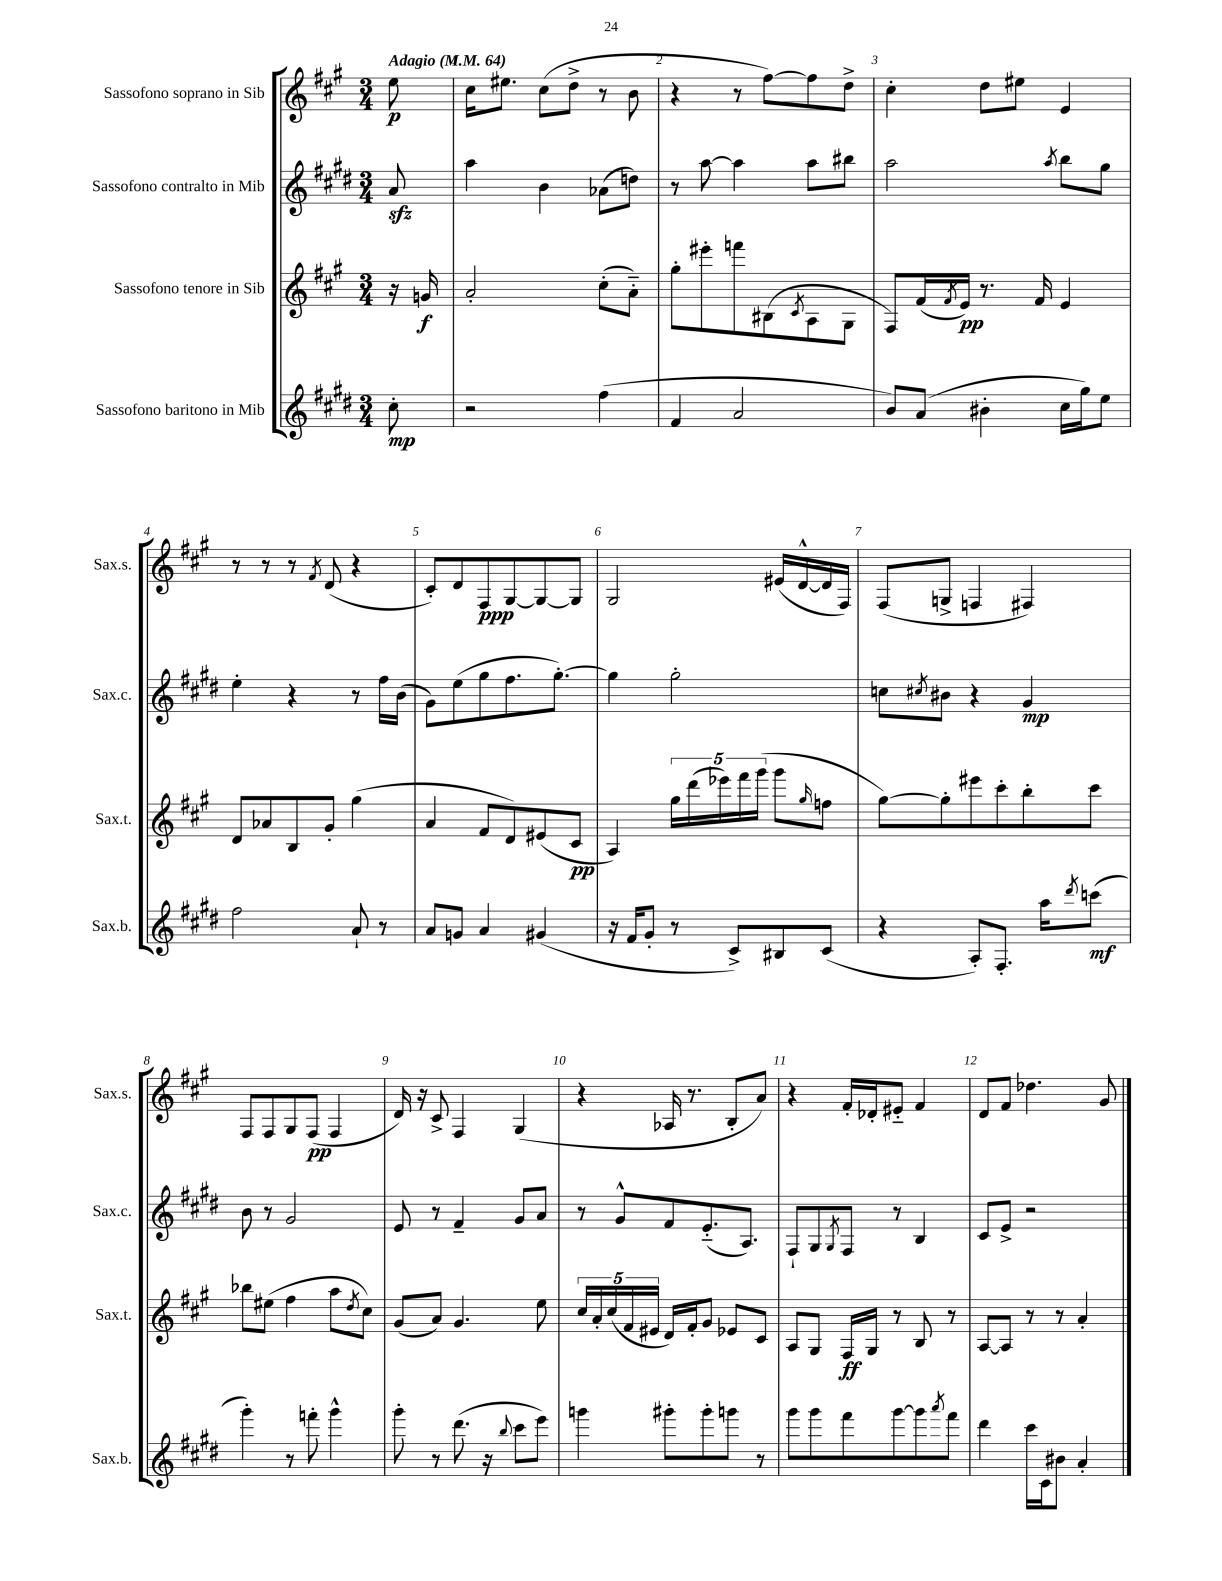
<<
\new StaffGroup <<
\new Staff = "s0" \with { instrumentName = "Sassofono soprano in Sib" shortInstrumentName = "Sax.s." } {
    \clef treble \key a \major \numericTimeSignature \time 3/4 \partial 8 \tempo "Adagio" 4 = 64
    e''8\p |
    cis''16 eis''8. cis''8( d''8-> r8 b'8 |
    r4 r8 fis''8~) fis''8 d''8-> |
    cis''4-. d''8 eis''8 e'4 |
    r8 r8 r8 \acciaccatura { fis'8 } d'8( r4 |
    cis'8-.) d'8 fis8\ppp gis8~ gis8~ gis8 |
    gis2 eis'16( d'16~-^ d'16 fis16) |
    fis8( g8-> f4 fis4) |
    fis8 fis8 gis8 fis8\pp( fis4 |
    d'16) r16 cis'8-> fis4 gis4( |
    r4 aes16 r8. b8-. a'8) |
    r4 fis'16-. des'16-. eis'8-_ fis'4 |
    d'8 fis'8 des''4. gis'8 \bar "|." |
}
\new Staff = "s1" \with { instrumentName = "Sassofono contralto in Mib" shortInstrumentName = "Sax.c." } {
    \clef treble \key e \major \numericTimeSignature \time 3/4 \partial 8
    a'8\sfz |
    a''4 b'4 aes'8( d''8) |
    r8 a''8~ a''4 a''8 bis''8 |
    a''2 \acciaccatura { a''8 } b''8 gis''8 |
    e''4-. r4 r8 fis''16 b'16( |
    gis'8) e''8( gis''8 fis''8. gis''8.~-.) |
    gis''4 gis''2-. |
    c''8 \acciaccatura { cis''8 } bis'8 r4 gis'4\mp |
    b'8 r8 gis'2 |
    e'8 r8 fis'4-- gis'8 a'8 |
    r8 gis'8-^ fis'8 e'8.-_( a8.) |
    fis8-! gis8 \acciaccatura { gis8 } fis8 r8 b4 |
    cis'8 e'8-> r2 \bar "|." |
}
\new Staff = "s2" \with { instrumentName = "Sassofono tenore in Sib" shortInstrumentName = "Sax.t." } {
    \clef treble \key a \major \numericTimeSignature \time 3/4 \partial 8
    r16 g'16\f |
    a'2-. cis''8-.( a'8-_) |
    gis''8-. eis'''8-. f'''8 bis8( \acciaccatura { cis'8 } a8 gis8 |
    fis8) fis'16( \acciaccatura { fis'8 } e'16\pp) r8. fis'16 e'4 |
    d'8 aes'8 b8 gis'8-. gis''4( |
    a'4 fis'8 d'8) eis'8( cis'8\pp |
    a4) \tuplet 5/4 { gis''16 d'''16( ees'''16) fis'''16 gis'''16( } gis'''8 \grace { gis''16 } f''8 |
    gis''8~) gis''8-. eis'''8 cis'''8-. b''8-. cis'''8 |
    bes''8 eis''8( fis''4 a''8 \acciaccatura { d''8 } cis''8) |
    gis'8( a'8) gis'4. e''8 |
    \tuplet 5/4 { cis''16 a'16-. cis''16( fis'16 eis'16 } d'16) fis'16-. gis'8 ees'8 cis'8 |
    a8 gis8 fis16\ff gis16 r8 b8 r8 |
    a8~ a8 r8 r8 a'4-. \bar "|." |
}
\new Staff = "s3" \with { instrumentName = "Sassofono baritono in Mib" shortInstrumentName = "Sax.b." } {
    \clef treble \key e \major \numericTimeSignature \time 3/4 \partial 8
    cis''8-.\mp |
    r2 fis''4( |
    fis'4 a'2 |
    b'8) a'8( bis'4-. cis''16 gis''16) e''8 |
    fis''2 a'8-! r8 |
    a'8 g'8 a'4 gis'4( |
    r16 fis'16 gis'8-. r8 cis'8->) bis8 cis'8( |
    r4 a8-.) fis8.-. a''16 \acciaccatura { dis'''8 } c'''8\mf( |
    gis'''4-.) r8 f'''8-. gis'''4-^ |
    gis'''8-. r8 dis'''8.( r16 \appoggiatura { b''8 } cis'''8 e'''8) |
    g'''4 gis'''8-. gis'''8-. g'''8 r8 |
    gis'''8 gis'''8 fis'''8 gis'''8~ gis'''8 \acciaccatura { a'''8 } fis'''8 |
    dis'''4 cis'''16 cis'16 bis'8 a'4-. \bar "|." |
}
>>
>>
\layout { \context { \Score \override BarNumber.break-visibility = ##(#f #t #t) barNumberVisibility = #all-bar-numbers-visible } }
